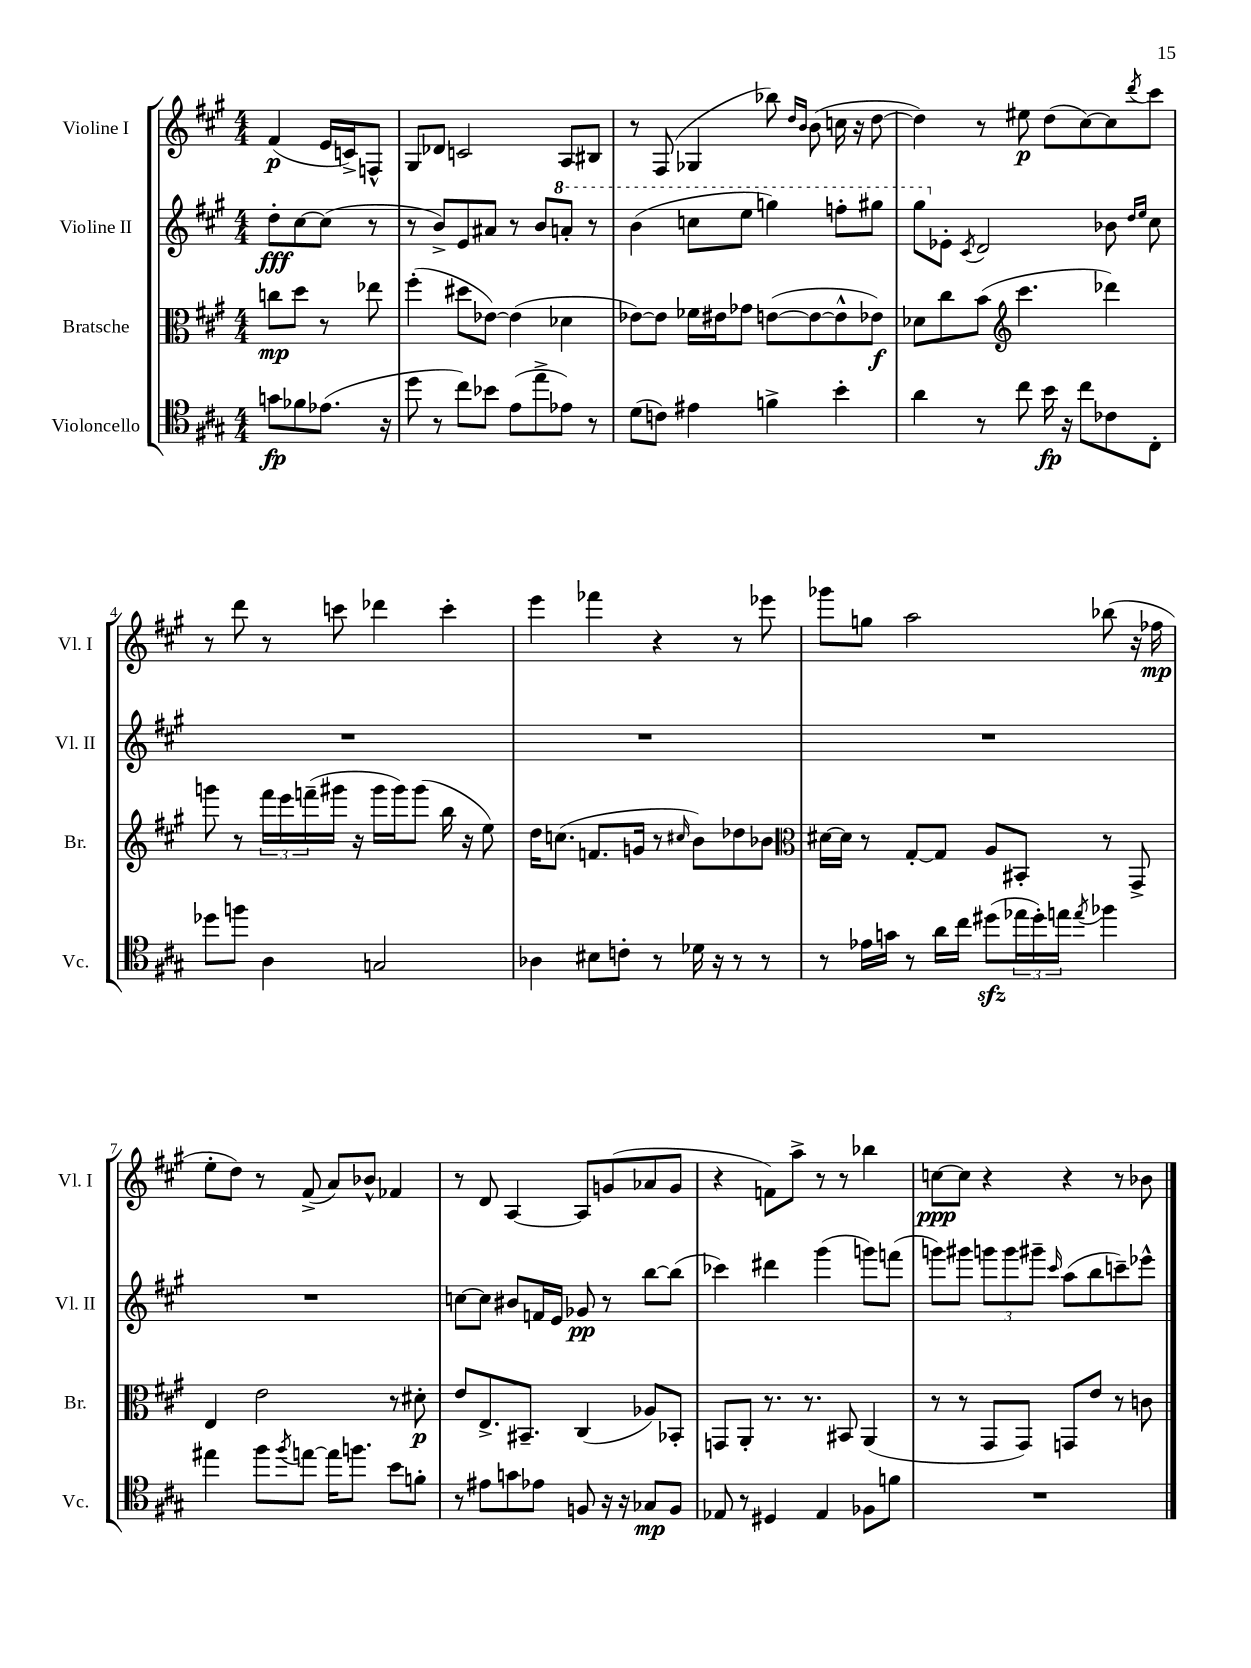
<<
\new StaffGroup <<
\new Staff = "s0" \with { instrumentName = "Violine I" shortInstrumentName = "Vl. I" } {
    \clef treble \key a \major \numericTimeSignature \time 4/4 \partial 2
    fis'4\p( e'16 c'16->) f8-^ |
    gis8 des'8 c'2 a8 bis8 |
    r8 fis8( ges4 bes''8) \grace { d''16 b'16 } b'8( c''16 r16 d''8~ |
    d''4) r8 eis''8\p d''8( cis''8~) cis''8 \acciaccatura { d'''8 } cis'''8 |
    r8 d'''8 r8 c'''8 des'''4 c'''4-. |
    e'''4 fes'''4 r4 r8 ees'''8 |
    ges'''8 g''8 a''2 bes''8( r16 fes''16\mp |
    e''8-. d''8) r8 fis'8->( a'8) bes'8-^ fes'4 |
    r8 d'8 a4~ a8 g'8( aes'8 g'8 |
    r4 f'8) a''8-> r8 r8 bes''4 |
    c''8~\ppp c''8 r4 r4 r8 bes'8 \bar "|." |
}
\new Staff = "s1" \with { instrumentName = "Violine II" shortInstrumentName = "Vl. II" } {
    \clef treble \key a \major \numericTimeSignature \time 4/4 \partial 2
    d''8-.\fff cis''8~ cis''8( r8 |
    r8 b'8->) e'8 ais'8 r8 b'8 \ottava #1 a''!8-. r8 |
    b''4( c'''8 e'''8 g'''4) f'''8-. gis'''8 |
    gis'''8 \ottava #0 ees'8-. \acciaccatura { cis'8 } d'2 bes'8 \grace { d''16 e''16 } cis''8 |
    R1 |
    R1 |
    R1 |
    R1 |
    c''8~ c''8 bis'8 f'16 e'16 ges'8\pp r8 b''8~ b''8( |
    ces'''4) dis'''4 gis'''4( g'''8) f'''8( |
    g'''8) gis'''8 \tuplet 3/2 { g'''8 g'''8 gis'''8-- } \grace { cis'''16 } a''8( b''8 c'''8--) ees'''8-^ \bar "|." |
}
\new Staff = "s2" \with { instrumentName = "Bratsche" shortInstrumentName = "Br." } {
    \clef alto \key a \major \numericTimeSignature \time 4/4 \partial 2
    c''8\mp d''8 r8 ees''8 |
    fis''4-.( dis''8 ees'8~) ees'4( des'4 |
    ees'8~) ees'8 fes'16 eis'16 ges'8 e'8~( e'8~ e'8-^ ees'8\f) |
    des'8 cis''8 b'8( \clef treble cis'''4. des'''4) |
    g'''8 r8 \tuplet 3/2 { fis'''16 e'''16 f'''16--( } gis'''16 r16 gis'''16 gis'''16) gis'''8( b''16 r16 e''8) |
    d''16 c''8.( f'8. g'16 r8 \grace { cis''16 } b'8) des''8 bes'8 |
    \clef alto dis'16~ dis'16 r8 gis8~-. gis8 a8 bis,8-. r8 gis,8-> |
    e4 e'2 r8 dis'8-.\p |
    e'8 e8.-> bis,8.-- cis4( aes8) bes,8-. |
    g,8 a,8-. r8. r8. bis,8 a,4( |
    r8 r8 gis,8 gis,8) g,8 e'8 r8 c'8 \bar "|." |
}
\new Staff = "s3" \with { instrumentName = "Violoncello" shortInstrumentName = "Vc." } {
    \clef tenor \key a \major \numericTimeSignature \time 4/4 \partial 2
    g'8\fp fes'8 ees'8.( r16 |
    d''8 r8 cis''8) bes'8 e'8( e''8-> ees'8) r8 |
    d'8( c'8) eis'4 f'4-> b'4-. |
    a'4 r8 cis''8 b'16\fp r16 cis''8 ces'8 cis8-. |
    des''8 f''8 a4 g2 |
    aes4 bis8 c'8-. r8 des'16 r16 r8 r8 |
    r8 ees'16 g'16 r8 a'16 cis''16 dis''8\sfz( \tuplet 3/2 { ees''16 dis''16-.) e''16 } \acciaccatura { e''8 } fes''4 |
    eis''4 fis''8 \acciaccatura { fis''8 } e''8~ e''16 f''8. b'8 f'8-. |
    r8 eis'8 g'8 ees'8 f8 r16 r16 ges8\mp f8 |
    ees8 r8 dis4 ees4 fes8 f'8 |
    R1 \bar "|." |
}
>>
>>
